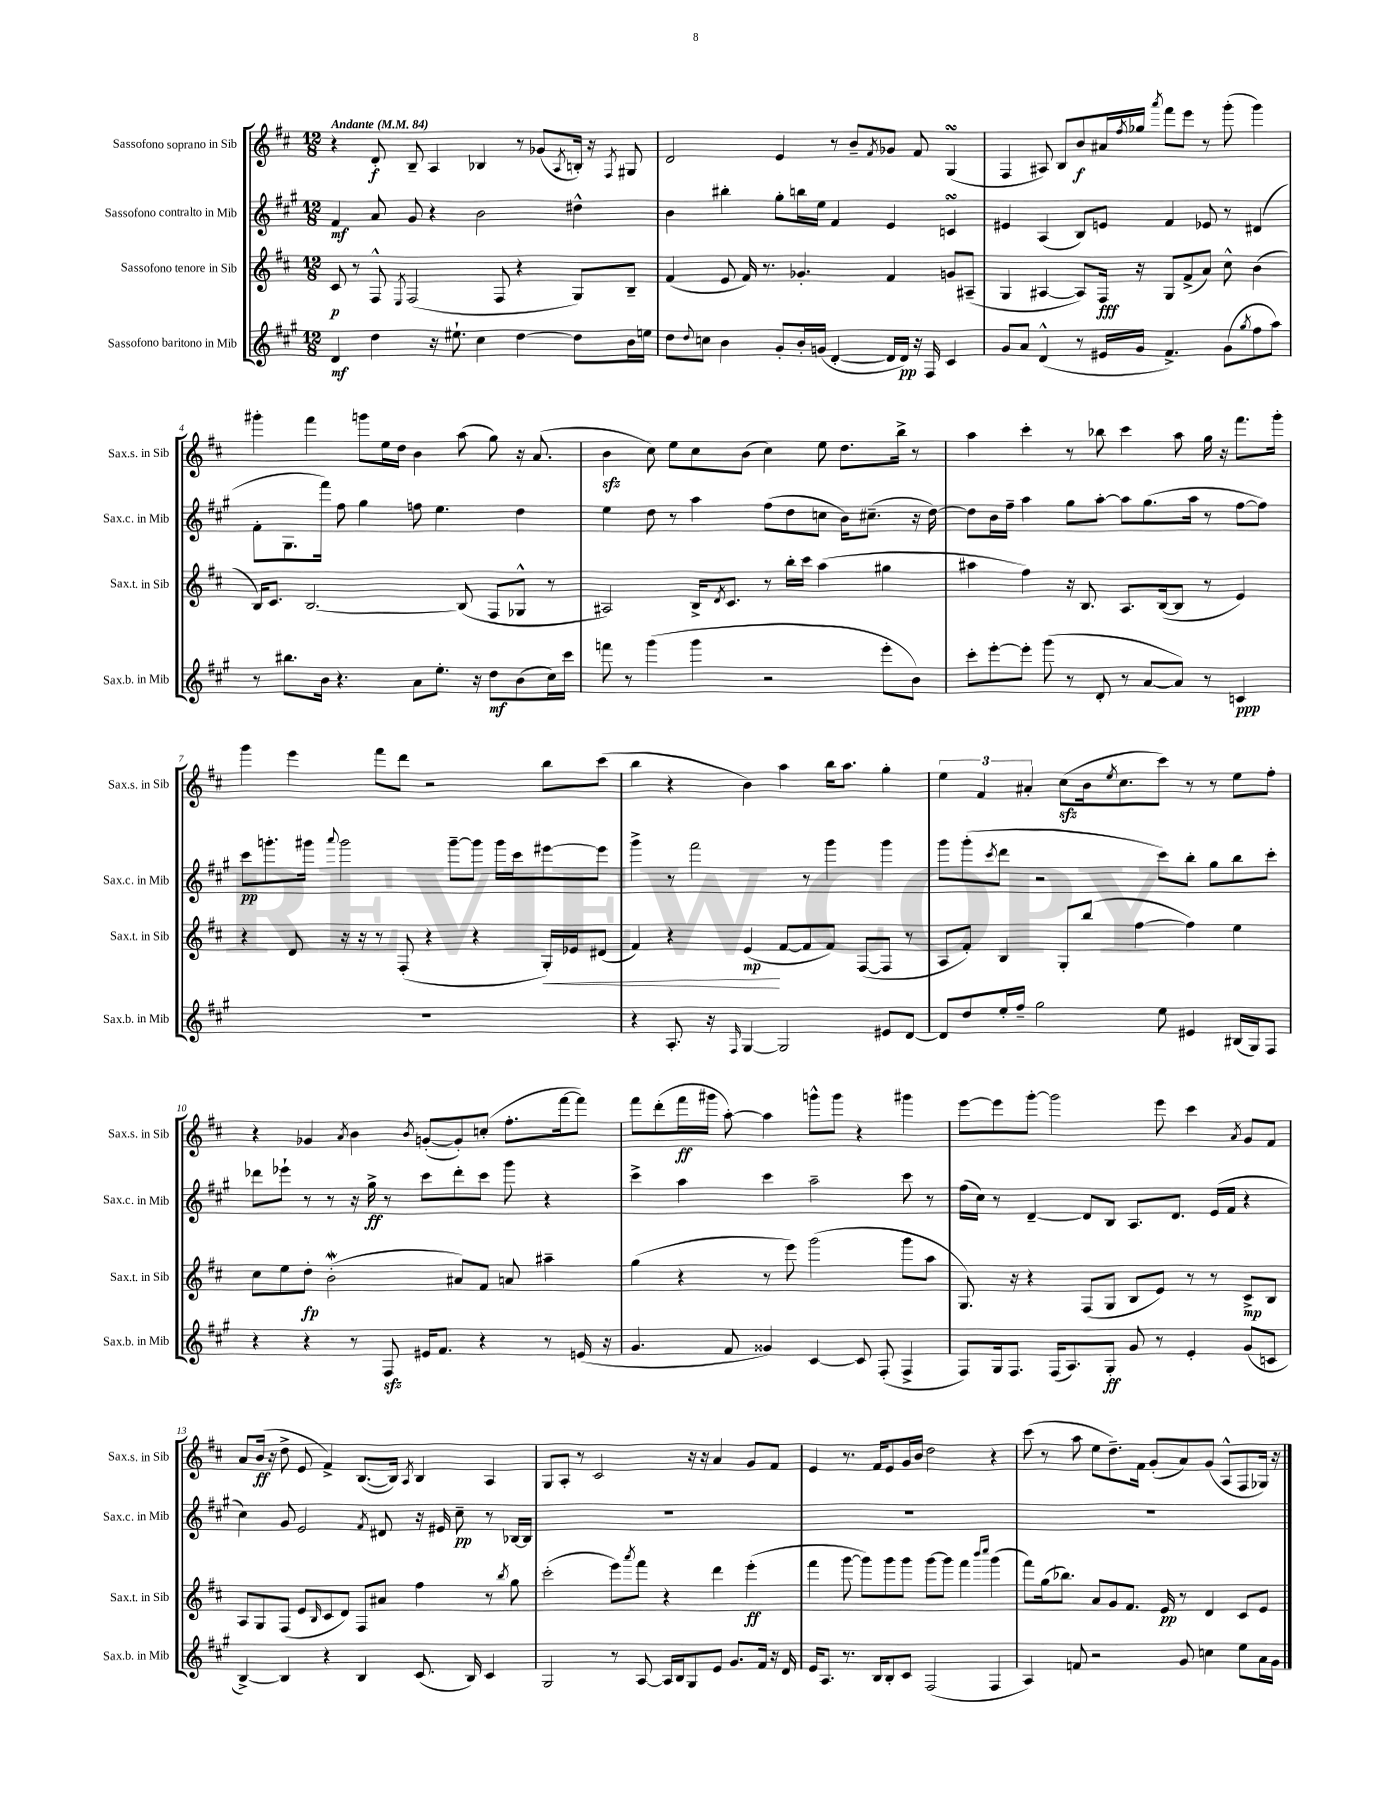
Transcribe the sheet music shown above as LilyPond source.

<<
\new StaffGroup <<
\new Staff = "s0" \with { instrumentName = "Sassofono soprano in Sib" shortInstrumentName = "Sax.s. in Sib" } {
    \clef treble \key d \major \numericTimeSignature \time 12/8 \tempo "Andante" 4 = 84
    r4 d'8-.\f b8-- a4 bes4 r8 ges'8( \acciaccatura { a8 } b16-.) r16 \acciaccatura { fis8 } gis8 |
    d'2 e'4 r8 b'8-- \acciaccatura { fis'8 } ges'8 fis'8 g4\turn( |
    fis4 ais8) b8 b'8\f ais'16 \acciaccatura { fis''8 } ges''16 \acciaccatura { a'''8 } fis'''8 e'''8 r8 g'''8-.( g'''4) |
    gis'''4-. fis'''4 g'''8 e''16 d''16 b'4 a''8( g''8) r16 a'8.( |
    b'4\sfz cis''8) e''8 cis''8 b'8( cis''4) e''8 d''8. b''16-> r8 |
    a''4 cis'''4-. r8 bes''8 cis'''4 a''8 g''16 r16 fis'''8. g'''16-. |
    g'''4 e'''4 fis'''8 d'''8 r2 b''8 cis'''8( |
    b''4 r4 b'4) a''4 b''16 a''8. g''4-. |
    \tuplet 3/2 { e''4 fis'4 ais'4-. } cis''8\sfz( b'16 \acciaccatura { e''8 } cis''8. cis'''8) r8 r8 e''8 fis''8-. |
    r4 ges'4 \acciaccatura { a'8 } b'4 \acciaccatura { b'8 } g'8~-.( g'8-.) c''8-.( fis''8.-. fis'''16~ fis'''8) |
    fis'''8 d'''8-.( fis'''16\ff gis'''16 a''8~-.) a''4 g'''8-^ g'''8 r4 gis'''4 |
    e'''8~ e'''8 g'''8~-. g'''2 e'''8 cis'''4 \acciaccatura { a'8 } g'8 fis'8 |
    a'8 b'16\ff( r16 d''8-> e'8 fis'4->) b8.~( b16) \acciaccatura { a8 } b4 a4 |
    g8 a8-. r8 cis'2 r16 r16 a'4 g'8 fis'8 |
    e'4 r8. fis'16 e'8 g'16 b'16 d''2 r4 |
    cis'''8( r8 a''8 e''8 d''8.--) fis'16 g'8-.( a'8) g'8( a8-^ fis8 ges16) r16 \bar "|." |
}
\new Staff = "s1" \with { instrumentName = "Sassofono contralto in Mib" shortInstrumentName = "Sax.c. in Mib" } {
    \clef treble \key a \major \numericTimeSignature \time 12/8
    fis'4\mf a'8 gis'8 r4 b'2 dis''4-^ |
    b'4 bis''4-. gis''8-. b''16 e''16 fis'4 e'4 c'4\turn |
    eis'4 a4( b8) e'8 fis'4 ees'8 r8 dis'4( |
    fis'8-. gis8. fis'''16) fis''8 gis''4 f''8 e''4. d''4 |
    e''4 d''8 r8 a''4 fis''8( d''8 c''8 b'16) cis''8.--( r16 d''16~) |
    d''8 b'16 fis''16-- a''4 gis''8 a''8~-. a''8 gis''8.( a''16 r8 fis''8~ fis''8) |
    cis'''8\pp g'''8.-. gis'''16 \appoggiatura { a'''8 } gis'''2 gis'''8~-- gis'''8 gis'''16 cis'''16 eis'''8~ eis'''8 |
    gis'''4-> r8 fis'''2 r8 gis'''4 gis'''4 |
    gis'''8 gis'''8-.( \acciaccatura { cis'''8 } d'''8 r2 cis'''8) b''8-. gis''8 b''8 cis'''8-. |
    des'''8 ees'''8-! r8 r8 r16 gis''16->\ff r8 cis'''8 des'''8-. cis'''8 gis'''8 r4 |
    cis'''4-> a''4 cis'''4 a''2-- cis'''8 r8 |
    fis''16( cis''16) r8 d'4~-- d'8 b8 a8. d'8. e'16( fis'16 r4 |
    cis''4) gis'8 e'2 \acciaccatura { fis'8 } dis'8 r16 eis'16 cis''8--\pp r8 bes16~ bes16 |
    R1. |
    R1. |
    R1. \bar "|." |
}
\new Staff = "s2" \with { instrumentName = "Sassofono tenore in Sib" shortInstrumentName = "Sax.t. in Sib" } {
    \clef treble \key d \major \numericTimeSignature \time 12/8
    cis'8\p r8 fis8-^ \acciaccatura { e8 } fis2( fis8 r4 g8) b8-- |
    fis'4( e'8 fis'16) r8. ges'4.-. fis'4 g'8 ais8--( |
    g4 ais4~ ais8) fis16\fff r16 g8 fis'8->( a'8) cis''8-^ b'4( |
    b16) cis'8. b2.~ b8( fis8 ges8-^ r8 |
    ais2) b16-> \acciaccatura { d'8 } cis'8. r8 b''16-. cis'''16 a''4( gis''4 |
    ais''4 fis''4) r16 b8. a8. b16~( b8 r8 e'4) |
    r4 d'8 r16 r16 r8 fis8-.( r4 r4 g16-.\<) ees'16 dis'8( |
    fis'4) r4 e'4\mp\!( fis'8~ fis'8 fis'8) fis8~( fis8 r8 |
    a8 fis'8-.) b4 g8-. b''8( fis''4~ fis''4) e''4 |
    cis''8 e''8 d''8-.\fp b'2-.\mordent( ais'8) fis'8 a'8 ais''4-- |
    g''4( r4 r8 e'''8) g'''2( g'''8 a''8 |
    g8.) r16 r4 fis8( g8 b8 e'8) r8 r8 cis'8->\mp b8 |
    a8 g8 fis8( e'8 \grace { b16 } cis'8 d'8) fis8 ais'8 fis''4 r8 \acciaccatura { b''8 } g''8 |
    cis'''2-.( e'''8) \acciaccatura { a'''8 } fis'''8 r4 d'''4 e'''4-.\ff( |
    fis'''4 g'''8~ g'''8) g'''8 g'''8 g'''8~ g'''8 fis'''4 \grace { b'''16 cis''''16 } g'''4( |
    fis'''8) g''16( bes''8.) a'8 g'8 fis'8. e'16\pp r8 d'4 cis'8 e'8 \bar "|." |
}
\new Staff = "s3" \with { instrumentName = "Sassofono baritono in Mib" shortInstrumentName = "Sax.b. in Mib" } {
    \clef treble \key a \major \numericTimeSignature \time 12/8
    d'4\mf d''4 r16 eis''8.-! cis''4 d''4~ d''8 b'16 e''16 |
    d''8 \appoggiatura { d''8 } c''8 b'4 gis'8-. b'16-. g'16( d'4~-. d'16 d'16\pp) r16 fis16 cis'4 |
    gis'8 a'8 d'4-^( r8 eis'16 gis'16 fis'4.->) gis'8( \acciaccatura { gis''8 } fis''8 a''8) |
    r8 bis''8. b'16 r4. a'8 e''8.-. r16 d''8\mf b'8( cis''16) cis'''16 |
    f'''8 r8 gis'''4( gis'''4 r2 e'''8-. b'8) |
    cis'''8-. e'''8~-. e'''8-. gis'''8( r8 d'8-. r8 a'8~ a'8) r8 c'4\ppp |
    R1. |
    r4 a8.-. r16 \grace { fis16 } gis4~ gis2 eis'8 d'8~ |
    d'8 d''8 e''16-. fis''16-- gis''2 e''8 eis'4 bis16( gis16) fis8 |
    r4 r4 r8 fis8\sfz eis'16 fis'8. r4 r8 e'16( r16 |
    gis'4. fis'8 gisis'4) cis'4~ cis'8 fis8-.( fis4-> |
    fis8) gis16 fis8. fis16( a8.) gis8-.\ff gis'8 r8 e'4-. gis'8( c'8 |
    b4~->) b4 r4 b4 cis'8.( b16) cis'4 |
    gis2 r8 a8~ a16 b16 gis8 e'8 gis'8. fis'16 r16 d'16 |
    e'16 a8. r8. b16 b8-. cis'8 fis2( fis4 |
    a4) f'8 r2 gis'8 c''4 e''8 a'16 gis'16 \bar "|." |
}
>>
>>
